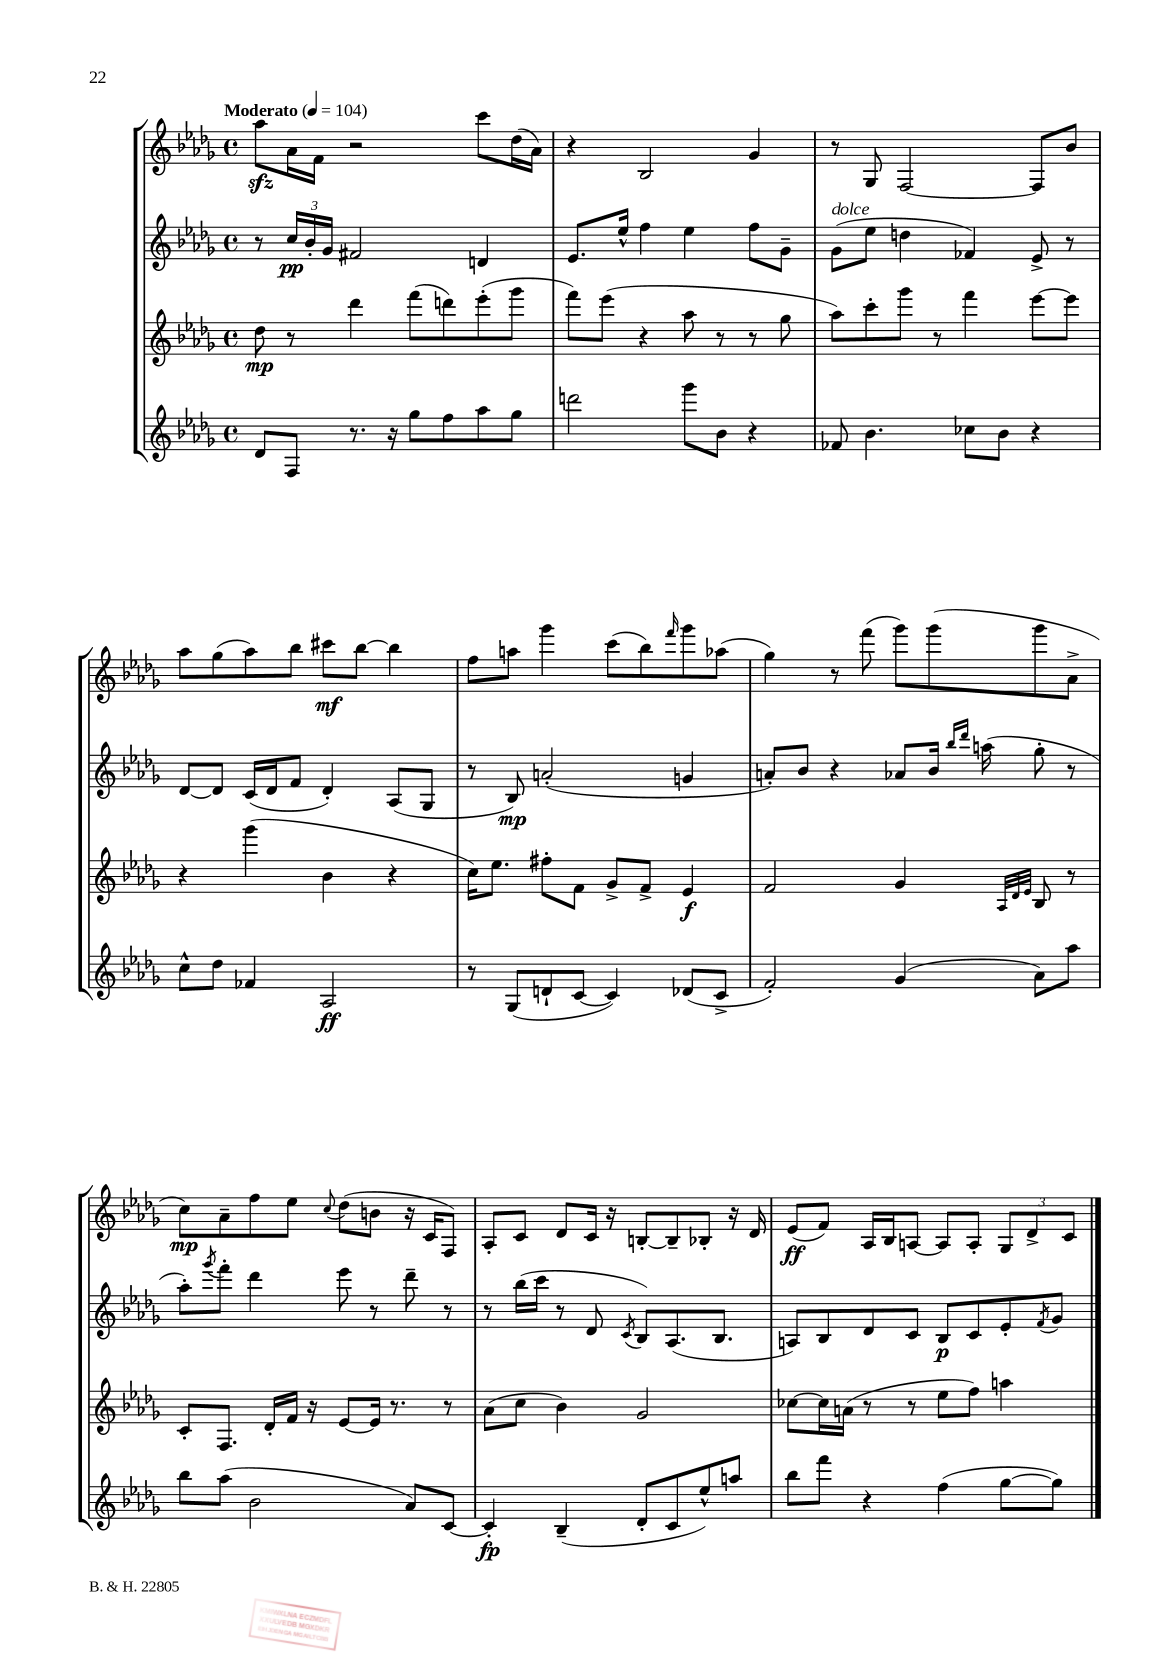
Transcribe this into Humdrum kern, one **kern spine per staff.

**kern	**kern	**kern	**kern
*staff4	*staff3	*staff2	*staff1
*clefG2	*clefG2	*clefG2	*clefG2
*k[b-e-a-d-g-]	*k[b-e-a-d-g-]	*k[b-e-a-d-g-]	*k[b-e-a-d-g-]
*M4/4	*M4/4	*M4/4	*M4/4
*met(c)	*met(c)	*met(c)	*met(c)
*MM104	*MM104	*MM104	*MM104
8d-	8dd-	8r	8aa-
8F	8r	24cc	16a-
.	.	24b-'	.
.	.	.	16f
.	.	24g-	.
8.r	4ddd-	2f#	2r
16r	.	.	.
8gg-	(8fff	.	.
8ff	8ddd)	.	.
8aa-	(8eee-'	4d	8ccc
8gg-	8ggg-	.	(16dd-
.	.	.	16a-)
=	=	=	=
2ddd	8fff)	8.e-	4r
.	(8eee-	.	.
.	.	16ee-^^	.
.	4r	4ff	2B-
8ggg-	8aa-	4ee-	.
8b-	8r	.	.
4r	8r	8ff	4g-
.	8gg-	8g-~	.
=	=	=	=
8f-	8aa-)	(8g-	8r
4.b-	8ccc'	8ee-	8G-
.	8ggg-	4dd	[2F
.	8r	.	.
8cc-	4fff	4f-)	.
8b-	.	.	.
4r	[8eee-	8e-^	8F]
.	8eee-]	8r	8b-
=	=	=	=
8cc^^	4r	[8d-	8aa-
8dd-	.	8d-]	(8gg-
4f-	(4ggg-	(16c	8aa-)
.	.	16d-	.
.	.	8f	8bb-
2A-	4b-	4d-')	8ccc#
.	.	.	[8bb-
.	4r	(8A-	4bb-]
.	.	8G-	.
=	=	=	=
8r	16cc)	8r	8ff
.	8.ee-	.	.
(8G-	.	8B-)	8aa
8d`	8ff#'	(2a'	4ggg-
[8c	8f	.	.
4c])	8g-^	.	(8ccc
.	8f^	.	8bb-)
.	.	.	16qqfff
(8d-	4e-	4g	8ggg-
8c^	.	.	(8aa-
=	=	=	=
2f')	2f	8a')	4gg-)
.	.	8b-	.
.	.	4r	8r
.	.	.	(8fff
(4g-	4g-	8a-	8ggg-)
.	.	16b-	(8ggg-
.	.	16qqbb-	.
.	.	16qqddd-	.
.	.	(16aa	.
.	32qqA-	.	.
.	32qqd-	.	.
.	32qqe-	.	.
8a-)	8B-	8gg-'	8ggg-
8aa-	8r	8r	8a-^
=	=	=	=
8bb-	8c'	8aa-')	8cc)
.	.	8qggg-	.
(8aa-	8.F	8fff'	8a-~
2b-	.	4ddd-	8ff
.	16d-'	.	.
.	16f	.	8ee-
.	16r	.	.
.	.	.	8qqcc
.	[8e-	8eee-	(8dd-
.	16e-]	8r	8b
.	8.r	.	.
8a-)	.	8ddd-~	16r
.	.	.	16c
[8c	8r	8r	8F)
=	=	=	=
4c']	(8a-	8r	8A-'
.	8cc	(16bb-	8c
.	.	16ccc	.
(4B-~	4b-)	8r	8d-
.	.	8d-	16c
.	.	.	16r
.	.	8qc	.
8d-'	2g-	8B-)	[8B'
8c	.	(8.A-	8B~]
8ee-^^)	.	.	8B-'
.	.	8.B-	.
8aa	.	.	16r
.	.	.	16d-
=	=	=	=
8bb-	[8cc-	8A)	(8e-
8fff	16cc-]	8B-	8f)
.	(16a	.	.
4r	8r	8d-	16A-
.	.	.	16B-
.	8r	8c	[8A
(4ff	8ee-	8B-	8A]
.	8ff)	8c	8A'
[8gg-	4aa	8e-'	12G-
.	.	.	12d-^
.	.	8qf	.
8gg-])	.	8g-	.
.	.	.	12c
==	==	==	==
*-	*-	*-	*-
